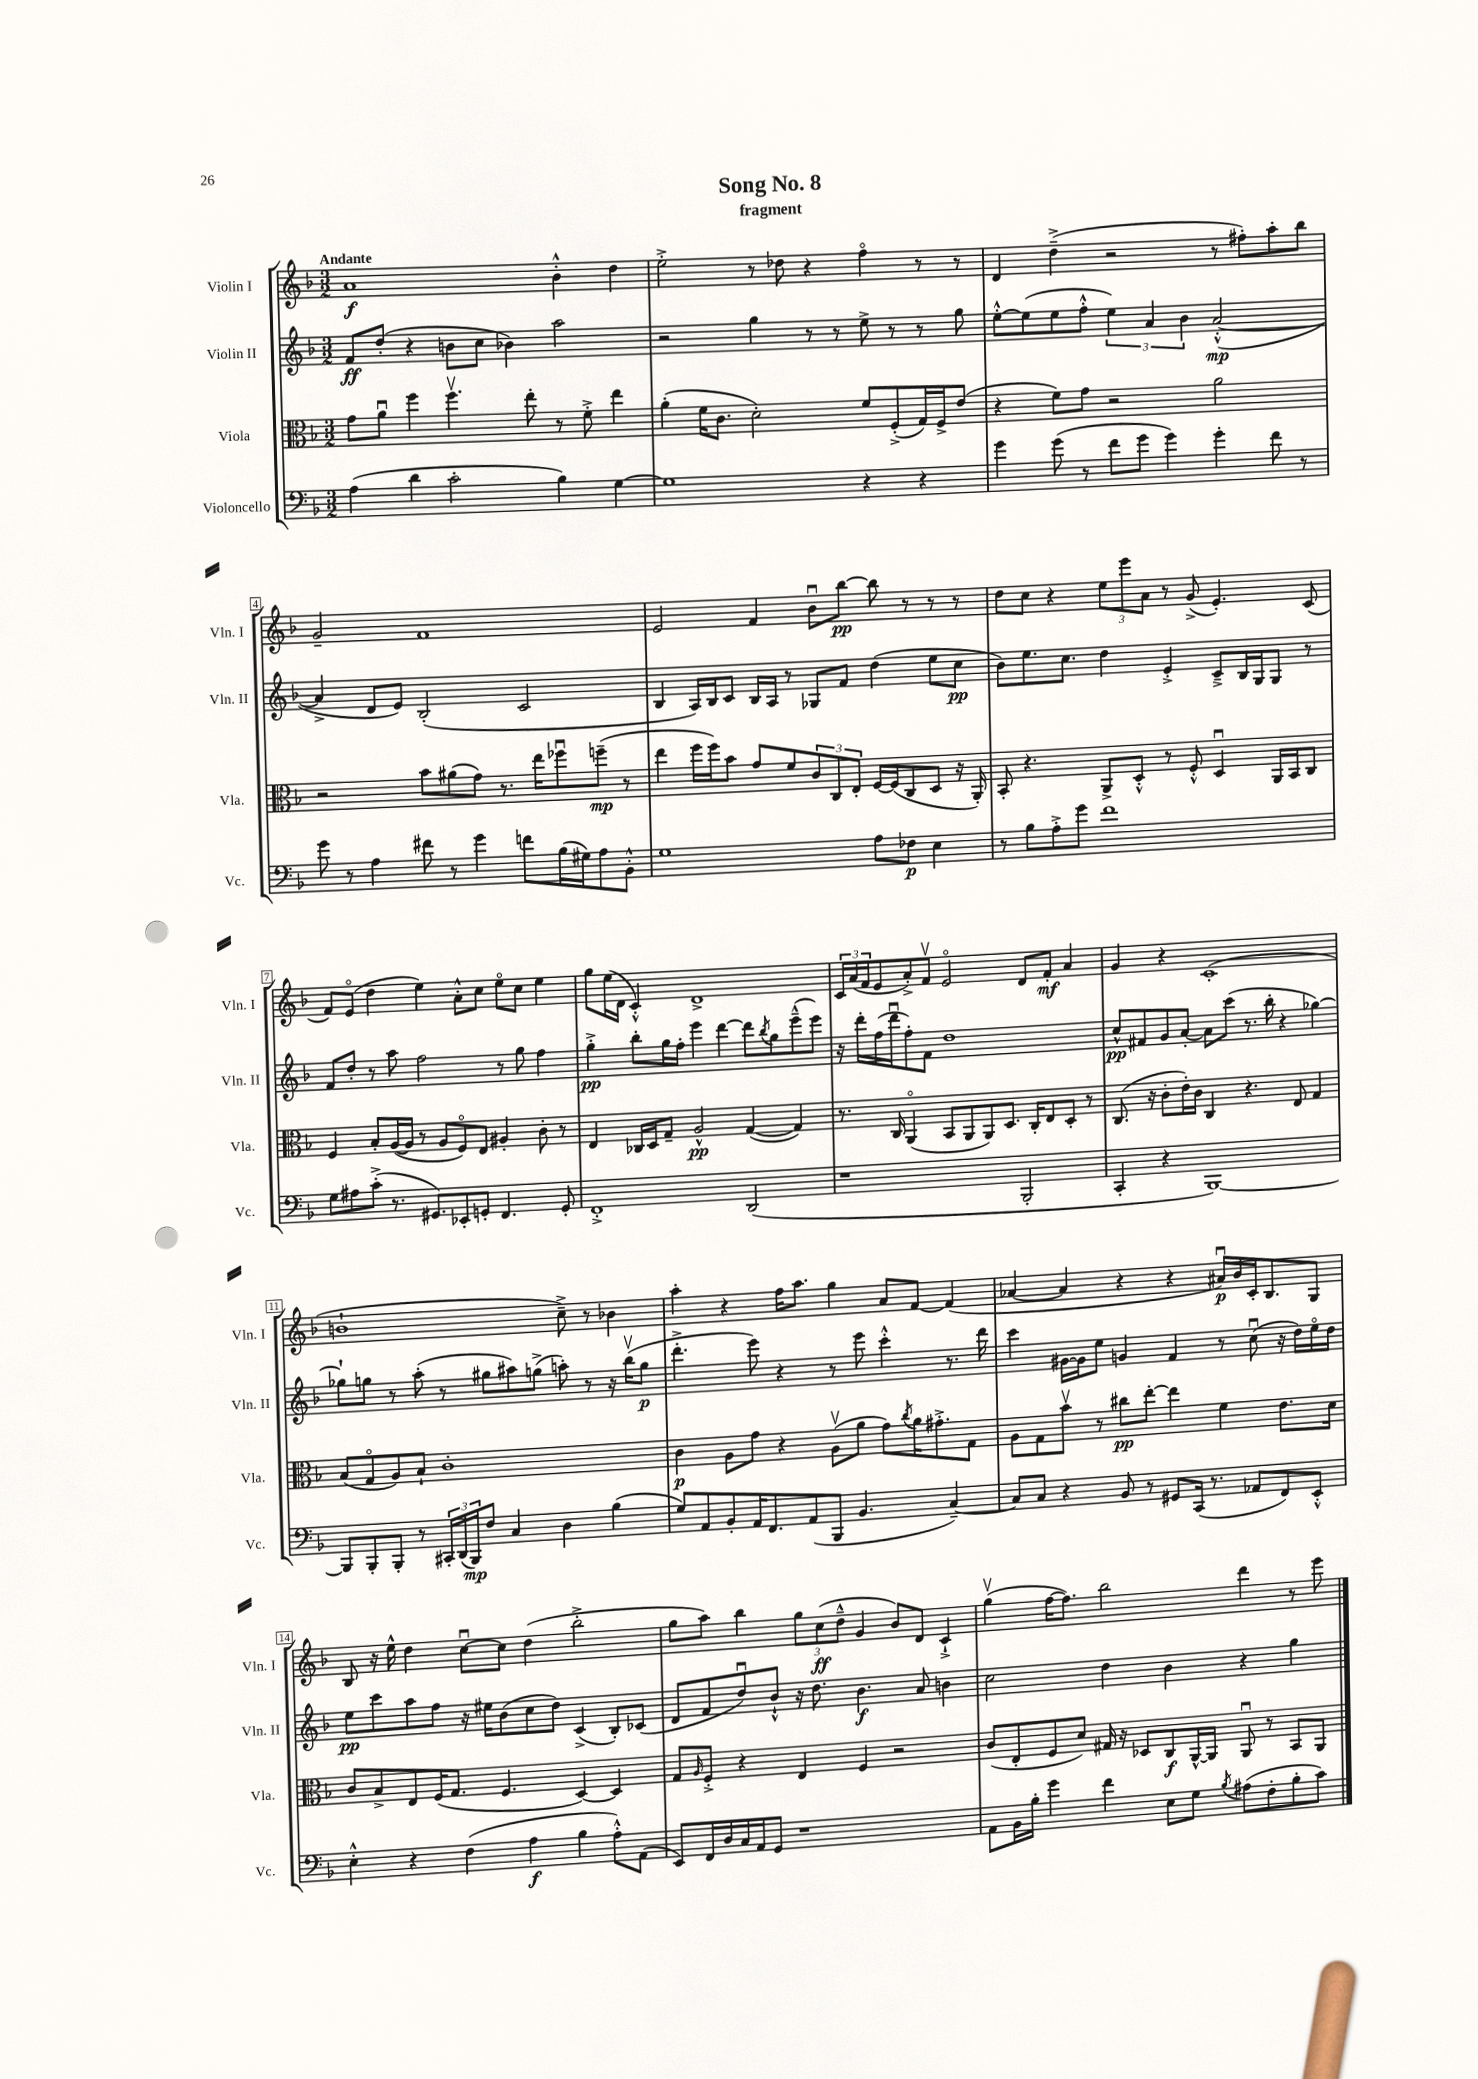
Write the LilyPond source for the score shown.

\header { title = "Song No. 8" subtitle = "fragment" }
<<
\new StaffGroup <<
\new Staff = "s0" \with { instrumentName = "Violin I" shortInstrumentName = "Vln. I" } {
    \clef treble \key f \major \numericTimeSignature \time 3/2 \tempo "Andante"
    a'1\f bes'4-.-^ d''4 |
    e''2-.-> r8 des''8 r4 f''4\flageolet r8 r8 |
    d'4 d''4--->( r2 r8 fis''8-.) a''8-. bes''8 |
    g'2-- f'1 |
    e'2 f'4 bes'8\downbow bes''8~\pp bes''8 r8 r8 r8 |
    d''8 c''8 r4 \tuplet 3/2 { e''8 e'''8 a'8 } r8 g'8->( e'4.-.) c'8( |
    f'8) e'8\flageolet( d''4 e''4) a'8-.-^ c''8 e''8\flageolet c''8 e''4 |
    g''8 e''16( d'16 c'4-.-^) d'1-> |
    \tuplet 3/2 { c'16 a'16( f'16 } e'8 a'8-.->) f'8\upbow e'2\flageolet d'8 f'8-.\mf a'4 |
    g'4 r4 c'1-.( |
    b'1-! c''8--->) r8 bes'4 |
    a''4-. r4 f''16 a''8. g''4 a'8 f'8~ f'4( |
    aes'4~ aes'4 r4 r4 ais'16\downbow\p) bes'16 c'16-. bes8. g8 |
    bes8 r16 e''16-^ d''4 c''8~\downbow c''8 d''4( bes''2-.-> |
    g''8 a''8) bes''4 \tuplet 3/2 { g''8 c''8\ff( d''8---^ } g'4 bes'8) d'8 c'4-!-> |
    g''4\upbow( f''16~ f''8.) bes''2 d'''4 r8 e'''8 \bar "|." |
}
\new Staff = "s1" \with { instrumentName = "Violin II" shortInstrumentName = "Vln. II" } {
    \clef treble \key f \major \numericTimeSignature \time 3/2
    f'8\ff d''8-.( r4 b'8 c''8 bes'4) a''2 |
    r2 g''4 r8 r8 e''8-> r8 r8 g''8 |
    e''8~-.-^ e''8( e''8 f''8-.-^ \tuplet 3/2 { e''4) a'4 bes'4 } a'2~-.-^\mp( |
    a'4-> d'8 e'8) bes2-.( c'2 |
    bes4 a16) bes16 c'8 bes16 a16 r8 ges8 f'8 d''4( e''8 c''8\pp |
    bes'8) e''8. c''8. d''4 e'4-.-> c'8---> bes16 g16 g8 r8 |
    f'8 d''8-. r8 a''8 f''2 r8 g''8 f''4 |
    g''4-.->\pp bes''8-. g''16 f''16-. e'''4 d'''4~ d'''8 \acciaccatura { bes''8 } g''8 e'''8---^( e'''8) |
    r16 d'''16-. f''16( d'''16\downbow f''8-.) f'8 d''1 |
    c''8-^\pp fis'8 g'8 a'8~-. a'8 c'''8( r8. bes''16-. r4 ges''4~) |
    ges''8-! g''8 r8 a''8-.( r8 gis''8 ais''8) g''8->( a''8-.) r8 r16 bes''16\upbow( g''8\p |
    d'''4.-.-> e'''8) r4 r8 e'''8 c'''4-.-^ r8. d'''16 |
    c'''4 gis'16~ gis'16 e''8 g'4 f'4 r8 c''8\downbow( r16 d''16) e''16\flageolet d''16 |
    e''8\pp c'''8 a''8 f''8 r16 eis''16 bes'8( c''8 d''8) c'4->( bes8-.) ces'8( |
    d'8 f'8 d''8\downbow) bes'8-!-^ r16 d''8. bes'4.\f a'8 b'4 |
    c''2 d''4 bes'4 r4 g''4 \bar "|." |
}
\new Staff = "s2" \with { instrumentName = "Viola" shortInstrumentName = "Vla." } {
    \clef alto \key f \major \numericTimeSignature \time 3/2
    g'8 a'8\downbow f''4 f''4.\upbow e''8-. r8 f'8-.-> e''4 |
    a'4-.( f'16 c'8. d'2-.) f'8 f8-.->( g16) f16-> e'8( |
    r4 f'8) g'8 r2 a'2 |
    r2 bes'8 ais'8( g'8) r8. e''16 fes''8\downbow f''8--\mp( r8 |
    e''4 f''16 f''16) bes'8 g'8 f'8 \tuplet 3/2 { c'8 c8 e8-. } f16~ f16( c8 d8 r16 a,16-.) |
    bes,8-. r4. a,8-> d8-.-^ r8 f8-.-^ d4\downbow a,16 bes,16 c8 |
    f4 bes8-. a16~( a16 r8 a8 f8\flageolet) e8 ais4-. c'8-. r8 |
    e4 ces16 d16 g8-- a2-^\pp g4~( g4) |
    r8. c16 a,4\flageolet( bes,8 a,8 a,8) d8. c16-. e8 d8-. r8 |
    c8.( r16 c'8-. e'16-.) c'16 c4 r4. e8 g4 |
    bes8( g8\flageolet a8) bes8-! c'1-. |
    c'4\p a8 g'8 r4 a8\upbow( a'8 g'8) \acciaccatura { c''8 } a'16 gis'8.-.-> g8 |
    a8 g8 bes'8\upbow r8 cis''8\pp e''8~-. e''4 f'4 e'8. d'16 |
    c'8 bes8-> e8 f16( g8. f4. d4~) d4 |
    g8 \grace { a16 } f8-.-> r4 e4 f4 r2 |
    c'8( e8-. f8 d'8) gis16 r16 des8 c8\f a,16~-^ a,16 a,8\downbow r8 bes,8 a,8 \bar "|." |
}
\new Staff = "s3" \with { instrumentName = "Violoncello" shortInstrumentName = "Vc." } {
    \clef bass \key f \major \numericTimeSignature \time 3/2
    a4( d'4 c'2-. bes4) g4~ |
    g1 r4 r4 |
    g'4 g'8( r8 f'8 g'8 g'4) g'4-. f'8 r8 |
    g'8 r8 a4 fis'8 r8 g'4 f'8 bes16( gis16) a8 bes,8-.-^ |
    g1 a8 fes8\p e4 |
    r8 bes8 a8-.-> g'8 f'1 |
    g8 ais8 c'8-.->( r8. gis,8.) ees,8-. g,8-. f,4. g,8-. |
    f,1-.-> d,2( |
    r1 bes,,2-. |
    c,4-. r4 bes,,1~) |
    bes,,8 bes,,8-. bes,,8-. r8 \tuplet 3/2 { cis,16-. d,16( bes,,16\mp) } f8 c4 d4 bes4( |
    g8) a,8 bes,8-. a,16 f,8. a,8( bes,,8 bes,4. c4~--) |
    c8 c8 r4 bes,8 r8 gis,8 c,16( r8. aes,8 f,8) e,8-.-^ |
    e4-.-^ r4 f4( a4\f bes4 a8-.-^) a,8( |
    e,8) f,16 d16 c16 a,16 g,8 r1 |
    a,8 bes,16 bes16-. g'4 f'4 e8 g8 \acciaccatura { bes8 } ais8( f8-. bes8-. c'8) \bar "|." |
}
>>
>>
\layout { \context { \Score \override BarNumber.stencil = #(make-stencil-boxer 0.1 0.3 ly:text-interface::print) } }
